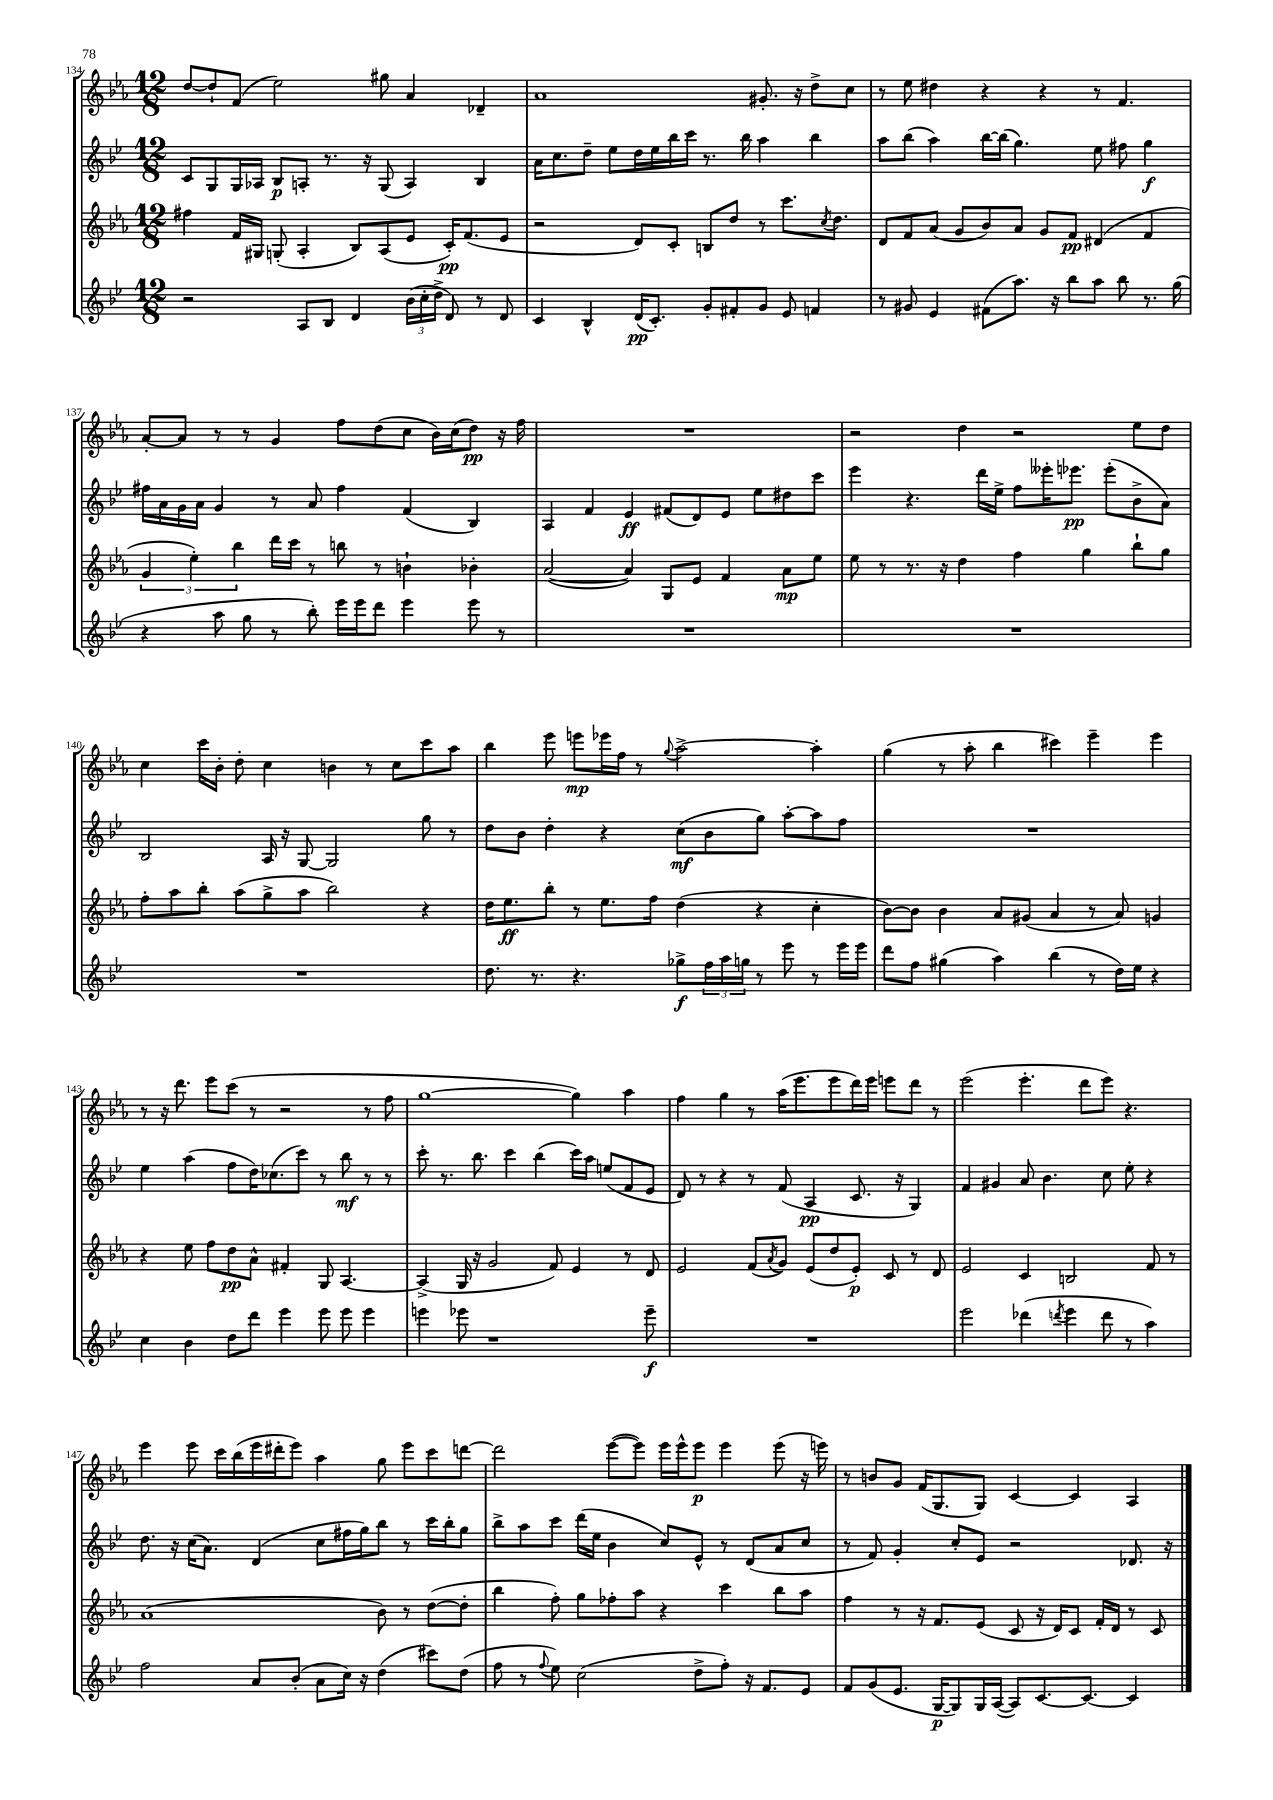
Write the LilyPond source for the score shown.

<<
\new StaffGroup <<
\new Staff = "s0" {
    \clef treble \key ees \major \numericTimeSignature \time 12/8
    d''8~ d''8-! f'8( ees''2) gis''8 aes'4 des'4-- |
    aes'1 gis'8.-. r16 d''8-> c''8 |
    r8 ees''8 dis''4 r4 r4 r8 f'4. |
    aes'8~-. aes'8 r8 r8 g'4 f''8 d''8( c''8 bes'16) c''16( d''8\pp) r16 f''16 |
    R1. |
    r2 d''4 r2 ees''8 d''8 |
    c''4 c'''16 bes'16-. d''8-. c''4 b'4 r8 c''8 c'''8 aes''8 |
    bes''4 ees'''8 e'''8\mp ees'''16 f''16 r8 \appoggiatura { g''8 } aes''2~-> aes''4-. |
    g''4( r8 aes''8-. bes''4 cis'''4) ees'''4-- ees'''4 |
    r8 r16 d'''8. ees'''8 c'''8( r8 r2 r8 f''8 |
    g''1~ g''4) aes''4 |
    f''4 g''4 r8 aes''16( ees'''8. ees'''8 d'''16) ees'''16 e'''8 d'''8 r8 |
    ees'''2( ees'''4.-. d'''8 ees'''8) r4. |
    ees'''4 ees'''8 c'''16 bes''16( ees'''16 dis'''16-. ees'''8) aes''4 g''8 ees'''8 c'''8 d'''8~ |
    d'''2 ees'''8~( ees'''8) ees'''16 ees'''16-^ ees'''8\p ees'''4 ees'''8( r16 e'''16) |
    r8 b'8 g'8 f'16( g8. g8) c'4~ c'4 aes4 \bar "|." |
}
\new Staff = "s1" {
    \clef treble \key bes \major \numericTimeSignature \time 12/8
    c'8 g8 g16 aes16 bes8\p a8-. r8. r16 g8( a4) bes4 |
    a'16 c''8. d''8-- ees''8 d''16 ees''16 bes''16 c'''16 r8. bes''16 a''4 bes''4 |
    a''8 bes''8( a''4) bes''16~ bes''16( g''4.) ees''8 fis''8 g''4\f |
    fis''16 a'16 g'16 a'16 g'4 r8 a'8 fis''4 f'4( bes4) |
    a4 f'4 ees'4\ff fis'8( d'8) ees'8 ees''8 dis''8 c'''8 |
    ees'''4 r4. d'''16 ees''16-> f''8 eeses'''16-. ees'''8.\pp ees'''8-.( bes'8-> a'8) |
    bes2 a16 r16 g8~ g2 g''8 r8 |
    d''8 bes'8 d''4-. r4 c''8\mf( bes'8 g''8) a''8~-. a''8 f''8 |
    R1. |
    ees''4 a''4( f''8 d''16) ces''8.( c'''8) r8 bes''8\mf r8 r8 |
    c'''8-. r8. bes''8. c'''4 bes''4( c'''16) a''16 e''8( f'8 ees'8 |
    d'8) r8 r4 r8 f'8( a4\pp c'8. r16 g4) |
    f'4 gis'4 a'8 bes'4. c''8 ees''8-. r4 |
    d''8. r16 c''16( a'8.) d'4( c''8 fis''16 g''16) bes''8 r8 c'''16 bes''16-. g''8 |
    bes''8-> a''8 c'''8 d'''16( ees''16 bes'4 c''8) ees'8-^ r8 d'8( a'8 c''8 |
    r8 f'8) g'4-. c''8-. ees'8 r2 des'8. r16 \bar "|." |
}
\new Staff = "s2" {
    \clef treble \key ees \major \numericTimeSignature \time 12/8
    fis''4 f'16 gis16 g8-.( aes4-. bes8) aes8( ees'8 c'16-.\pp) f'8.( ees'8 |
    r2 d'8) c'8-. b8 d''8 r8 c'''8. \acciaccatura { c''8 } d''8. |
    d'8 f'8 aes'8( g'8 bes'8) aes'8 g'8 f'8\pp dis'4( f'4 |
    \tuplet 3/2 { g'4 ees''4-.) bes''4 } d'''16 c'''16 r8 b''8 r8 b'4-! bes'4-. |
    aes'2~( aes'4) g8 ees'8 f'4 aes'8\mp ees''8 |
    ees''8 r8 r8. r16 d''4 f''4 g''4 bes''8-! g''8 |
    f''8-. aes''8 bes''8-. aes''8( g''8-> aes''8 bes''2) r4 |
    d''16 ees''8.\ff bes''8-. r8 ees''8. f''16 d''4( r4 c''4-. |
    bes'8~) bes'8 bes'4 aes'8 gis'8( aes'4 r8 aes'8) g'4 |
    r4 ees''8 f''8 d''8\pp aes'8-^ fis'4-. g8 aes4.~ |
    aes4->( g16 r16 g'2 f'8) ees'4 r8 d'8 |
    ees'2 f'8( \acciaccatura { aes'8 } g'8) ees'8( d''8 ees'8-.\p) c'8 r8 d'8 |
    ees'2 c'4 b2 f'8 r8 |
    aes'1( bes'8) r8 d''8~( d''8-. |
    bes''4 f''8-.) g''8 fes''8-. aes''8 r4 c'''4 bes''8 aes''8 |
    f''4 r8 r16 f'8. ees'8( c'8 r16 d'16) c'8 f'16-. d'16 r8 c'8 \bar "|." |
}
\new Staff = "s3" {
    \clef treble \key bes \major \numericTimeSignature \time 12/8
    r2 a8 bes8 d'4 \tuplet 3/2 { bes'16( c''16-. d''16-> } d'8) r8 d'8 |
    c'4 bes4-^ d'16\pp( c'8.-.) g'8-. fis'8-. g'8 ees'8 f'4 |
    r8 gis'8 ees'4 fis'8( a''8.) r16 bes''8 a''8 bes''8 r8. g''16( |
    r4 a''8 g''8 r8 bes''8-.) ees'''16 ees'''16 d'''8 ees'''4 ees'''8 r8 |
    R1. |
    R1. |
    R1. |
    d''8. r8. r4. ges''8->\f \tuplet 3/2 { f''16 a''16 g''16 } r8 ees'''8 r8 ees'''16 ees'''16 |
    d'''8 f''8 gis''4( a''4) bes''4( r8 d''16) ees''16 r4 |
    c''4 bes'4 d''8 d'''8 ees'''4 ees'''8 ees'''8 ees'''4 |
    e'''4 ees'''8 r1 ees'''8--\f |
    R1. |
    ees'''2 des'''4( \acciaccatura { d'''8 } ees'''4 d'''8 r8 a''4) |
    f''2 a'8 bes'8-.( a'8 c''16) r16 d''4( cis'''8) d''8( |
    f''8 r8 \appoggiatura { f''8 } ees''8) c''2( d''8-> f''8-.) r16 f'8. ees'8 |
    f'8 g'8( ees'8. g16~\p g8) g16 a16~( a8) c'8.~ c'8.~ c'4 \bar "|." |
}
>>
>>
\layout { \context { \Score currentBarNumber = #134 } }
